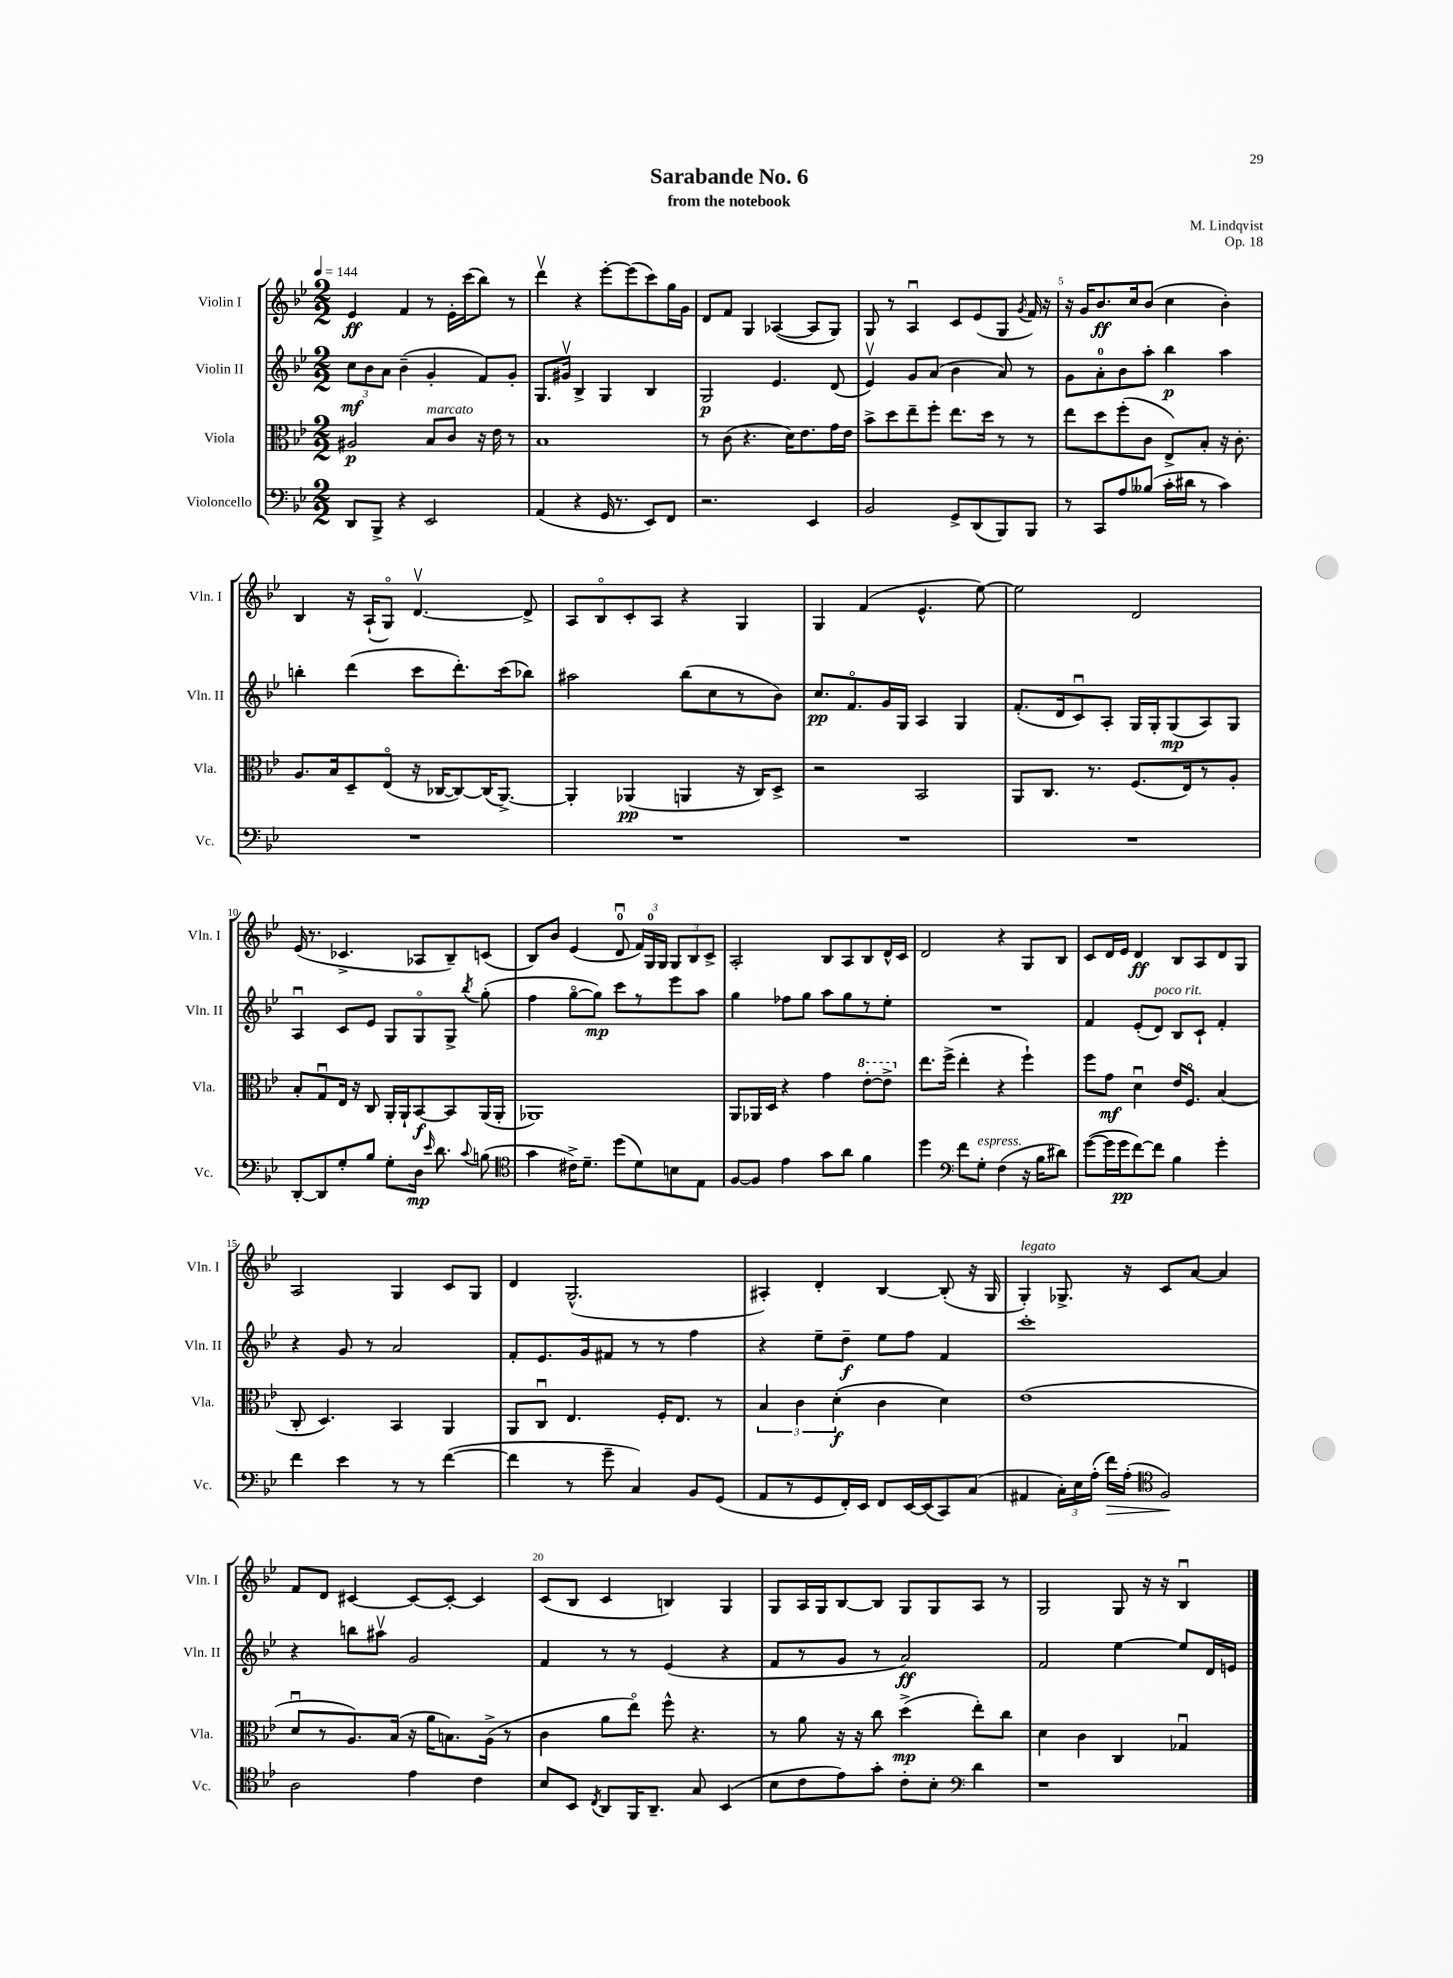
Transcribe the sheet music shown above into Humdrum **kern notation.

**kern	**dynam	**kern	**dynam	**kern	**dynam	**kern	**dynam
*part4	*part4	*part3	*part3	*part2	*part2	*part1	*part1
*staff4	*staff4	*staff3	*staff3	*staff2	*staff2	*staff1	*staff1
*I"Violoncello	*	*I"Viola	*	*I"Violin II	*	*I"Violin I	*
*I'Vc.	*	*I'Vla.	*	*I'Vln. II	*	*I'Vln. I	*
*clefF4	*	*clefC3	*	*clefG2	*	*clefG2	*
*k[b-e-]	*	*k[b-e-]	*	*k[b-e-]	*	*k[b-e-]	*
*M2/2	*	*M2/2	*	*M2/2	*	*M2/2	*
*MM144	*	*MM144	*	*MM144	*	*MM144	*
=1	=1	=1	=1	=1	=1	=1	=1
8DD/L	.	2A#X/	p	12cc\L	mf	4e-/	ff
.	.	.	.	12b-\	.	.	.
8BBB-^/J	.	.	.	.	.	.	.
.	.	.	.	12a\J	.	.	.
4r	.	.	.	(4b-~\	.	4f/	.
!	!	!LO:TX:a:i:t=marcato	!	!	!	!	!
2EE-/	.	8B-/L	.	4g'/	.	8r	.
.	.	8c/J	.	.	.	16e-'\LL	.
.	.	.	.	.	.	(16ccc\J	.
.	.	16r	.	8f/L)	.	8bb-\J)	.
.	.	16e-\	.	.	.	.	.
.	.	8r	.	8g'/J	.	8r	.
=2	=2	=2	=2	=2	=2	=2	=2
(4AA/	.	1B-	.	8.G/L	.	4dddv\	.
.	.	.	.	16g#Xv/Jk	.	.	.
4r	.	.	.	4B-^/	.	4r	.
16GG/	.	.	.	4G/	.	[8eee-'\L	.
8.r	.	.	.	.	.	.	.
.	.	.	.	.	.	(8eee-\]	.
8EE-/L)	.	.	.	4B-/	.	8ccc\)	.
8FF/J	.	.	.	.	.	16gg\L	.
.	.	.	.	.	.	16g\JJ	.
=3	=3	=3	=3	=3	=3	=3	=3
2.r	.	8r	.	2G/	p	8d/L	.
.	.	(8c\	.	.	.	8f/J	.
.	.	4.r	.	.	.	4G/	.
.	.	.	.	4.e-/	.	([4A-X/	.
.	.	16d\KL)	.	.	.	.	.
.	.	8.e-\	.	.	.	.	.
4EE-/	.	.	.	.	.	8A-/L]	.
.	.	16g\L	.	(8d/	.	8G/J)	.
.	.	16e-\JJ	.	.	.	.	.
=4	=4	=4	=4	=4	=4	=4	=4
2BB-/	.	8b-^\L	.	4e-v/)	.	8G/	.
.	.	8dd\	.	.	.	8r	.
.	.	8ee-~\	.	8g/L	.	4Au/	.
.	.	8ff'\J	.	(8a/J	.	.	.
8GG^/L	.	8.ee-\L	.	4b-\	.	8c/L	.
(8DD/	.	.	.	.	.	(8e-/	.
.	.	16dd\Jk	.	.	.	.	.
8BBB-/)	.	8r	.	8a/)	.	8G/J	.
.	.	.	.	.	.	8qg/	.
8BBB-/J	.	8r	.	8r	.	16f/)	.
.	.	.	.	.	.	16r	.
=5	=5	=5	=5	=5	=5	=5	=5
8r	.	8ee-\L	.	8g\L	.	16r	.
.	.	.	.	.	.	16g/KL	.
8CC/L	.	8dd\	.	8a'\	.	8.b-/	ff
8A/	.	(8ff'\	.	8b-\	.	.	.
.	.	.	.	.	.	16cc/k	.
(8B--X/J	.	8c\J	.	8aa'\J	.	(8b-/J	.
16c'\LL	.	8E-^/L)	.	4bb-\	p	4cc\	.
16d#X\JJ	.	.	.	.	.	.	.
8r	.	8B-'/J	.	.	.	.	.
4c\)	.	16r	.	4aa\	.	4b-'\)	.
.	.	8.c'\	.	.	.	.	.
!!LO:LB:g=z
=6	=6	=6	=6	=6	=6	=6	=6
1r	.	8.A/L	.	4bbn'\	.	4B-/	.
.	.	16B-/k	.	.	.	.	.
.	.	8D~/	.	(4ddd\	.	16r	.
.	.	.	.	.	.	(16A`/KL	.
.	.	(8E-/J	.	.	.	8G/J)	.
.	.	16r	.	8ccc\L	.	[4.dv/	.
.	.	[16C-X/KL	.	.	.	.	.
.	.	8C-/_)	.	8.ddd'\)	.	.	.
.	.	(16C-/K]	.	.	.	.	.
.	.	[8.AA^/J)	.	(16ccc\k	.	.	.
.	.	.	.	8bb-X\J)	.	8d^/]	.
=7	=7	=7	=7	=7	=7	=7	=7
1r	.	4AA'/]	.	2aa#X\	.	8A/L	.
.	.	.	.	.	.	8B-/	.
.	.	(4AA-X/	pp	.	.	8c'/	.
.	.	.	.	.	.	8A/J	.
.	.	4AAn/	.	(8bb-\L	.	4r	.
.	.	.	.	8cc\	.	.	.
.	.	16r	.	8r	.	4G/	.
.	.	16C/KL)	.	.	.	.	.
.	.	8D^/J	.	8b-\J)	.	.	.
=8	=8	=8	=8	=8	=8	=8	=8
1r	.	2r	.	8.cc/L	pp	4G/	.
.	.	.	.	8.f/	.	.	.
.	.	.	.	.	.	(4f/	.
.	.	.	.	16g/L	.	.	.
.	.	.	.	16G/JJ	.	.	.
.	.	2BB-/	.	4A/	.	4.e-^^/	.
.	.	.	.	4G/	.	.	.
.	.	.	.	.	.	[8ee-\)	.
=9	=9	=9	=9	=9	=9	=9	=9
1r	.	8AA/L	.	(8.f'/L	.	2ee-\]	.
.	.	8.C/J	.	.	.	.	.
.	.	.	.	16d/k	.	.	.
.	.	.	.	8cu/)	.	.	.
.	.	8.r	.	.	.	.	.
.	.	.	.	8A'/J	.	.	.
.	.	(8.F/L	.	16G/LL	.	2d/	.
.	.	.	.	16G'/J	.	.	.
.	.	.	.	(8G/	mp	.	.
.	.	16E-/k)	.	.	.	.	.
.	.	8r	.	8A/)	.	.	.
.	.	8A'/J	.	8G/J	.	.	.
!!LO:LB:g=z
=10	=10	=10	=10	=10	=10	=10	=10
[8DD'/L	.	8B-'/L	.	4Au/	.	(16e-/	.
.	.	.	.	.	.	8.r	.
8DD/]	.	8Gu/	.	.	.	.	.
8G'/	.	16E-/Jk	.	8c/L	.	4.c-X^/	.
.	.	16r	.	.	.	.	.
8B-/J	.	8C/	.	8e-/J	.	.	.
8G'\L	.	16AA'/LL	.	8G/L	.	.	.
.	.	16AA`/J	.	.	.	.	.
16D\Jk	mp	[8BB-/	f	8G/	.	8A-X/L	.
16qqe-/	.	.	.	.	.	.	.
8.d\	.	.	.	.	.	.	.
.	.	8BB-/]	.	8G^/J	.	8B-~/)	.
8qqc/	.	.	.	8qbb-/	.	.	.
(8Bn\	.	(16AA/L	.	(8gg'\	.	(8cn/J	.
.	.	16AA'/JJ	.	.	.	.	.
=11	=11	=11	=11	=11	=11	=11	=11
*clefC4	*	*	*	*	*	*	*
4g\	.	1AA-X)	.	4ff\	.	8B-/L)	.
.	.	.	.	.	.	8b-/J	.
16c#X^\KL)	.	.	.	[8gg\L	.	(4e-/	.
8.d~\J	.	.	.	.	.	.	.
.	.	.	.	8gg\J])	mp	.	.
(8dd\L	.	.	.	8ccc\L	.	8du/	.
8d\)	.	.	.	8r	.	24f/LL)	.
.	.	.	.	.	.	24G/	.
.	.	.	.	.	.	24G/JJ	.
8Bn\	.	.	.	8eee-\	.	12G/L	.
.	.	.	.	.	.	12B-/	.
8E-\J	.	.	.	8aa\J	.	.	.
.	.	.	.	.	.	12c^/J	.
=12	=12	=12	=12	=12	=12	=12	=12
[8F/L	.	8AA/L	.	4gg\	.	2A'/	.
8F/J]	.	16AA-X/L	.	.	.	.	.
.	.	16D/JJ	.	.	.	.	.
4e-\	.	4r	.	8ff-X\L	.	.	.
.	.	.	.	8gg\J	.	.	.
8g\L	.	4g\	.	8aa\L	.	8B-/L	.
8a\J	.	.	.	8gg\	.	8A/	.
*	*	*8va	*	*	*	*	*
4f\	.	[8ee-'\L	.	8r	.	8B-/	.
.	.	8ee-^\J]	.	8ee-'\J	.	16d^^/L	.
.	.	.	.	.	.	16c/JJ	.
=13	=13	=13	=13	=13	=13	=13	=13
*	*	*X8va	*	*	*	*	*
4dd\	.	8.ee-\L	.	1r	.	2d/	.
.	.	(16ff^\Jk	.	.	.	.	.
*clefF4	*	*	*	*	*	*	*
8f\L	.	4ee-'\	.	.	.	.	.
!LO:TX:a:i:t=espress.	!	!	!	!	!	!	!
8G'\J	.	.	.	.	.	.	.
(4F\	.	4r	.	.	.	4r	.
16r	.	4ff`\)	.	.	.	8G/L	.
16B-\KL	.	.	.	.	.	.	.
8d#X\J)	.	.	.	.	.	8B-/J	.
=14	=14	=14	=14	=14	=14	=14	=14
([8g\L	.	8ff\L	.	4f/	.	8c/L	.
16g\L]	.	8g\J	mf	.	.	16d/L	.
16g\J	pp	.	.	.	.	16e-/JJ	.
[8f\)	.	4du\	.	(8e-'/L	.	4d/	ff
!	!	!	!	!LO:TX:a:i:t=poco rit.	!	!	!
8f\J]	.	.	.	8d/J)	.	.	.
4B-\	.	16e-/KL	.	8B-/L	.	8B-/L	.
.	.	8.F/J	.	.	.	.	.
.	.	.	.	8c`/J	.	8A/	.
4g'\	.	(4B-/	.	4f'/	.	8d/	.
.	.	.	.	.	.	8G/J	.
!!LO:LB:g=z
=15	=15	=15	=15	=15	=15	=15	=15
4f\	.	8C'/	.	4r	.	2A/	.
.	.	4.D/)	.	.	.	.	.
4e-\	.	.	.	8g/	.	.	.
.	.	.	.	8r	.	.	.
8r	.	4BB-/	.	2a/	.	4G/	.
8r	.	.	.	.	.	.	.
([4f\	.	4AA/	.	.	.	8c/L	.
.	.	.	.	.	.	8G/J	.
=16	=16	=16	=16	=16	=16	=16	=16
4f\]	.	8AA/L	.	8f'/L	.	4d/	.
.	.	8Cu/J	.	8.e-/	.	.	.
8r	.	4.E-/	.	.	.	(2.G^^/	.
.	.	.	.	16g/k	.	.	.
8g~\	.	.	.	8f#X/J	.	.	.
4C/)	.	.	.	8r	.	.	.
.	.	16F'/KL	.	8r	.	.	.
.	.	8.E-/J	.	.	.	.	.
8BB-/L	.	.	.	4ff\	.	.	.
(8GG/J	.	8r	.	.	.	.	.
=17	=17	=17	=17	=17	=17	=17	=17
8AA/L	.	6B-/	.	4r	.	4A#X'/)	.
8r	.	.	.	.	.	.	.
.	.	6c\	.	.	.	.	.
8GG/	.	.	.	8ee-~\L	.	4d'/	.
.	.	(6d'\	f	.	.	.	.
16FF'/L)	.	.	.	8dd~\J	f	.	.
16EE-/JJ	.	.	.	.	.	.	.
8FF/L	.	4c\	.	8ee-\L	.	[4B-/	.
[16EE-/L	.	.	.	8ff\J	.	.	.
(16EE-/J]	.	.	.	.	.	.	.
8CC/)	.	4d\)	.	4f/	.	(8B-'/]	.
(8C/J	.	.	.	.	.	16r	.
.	.	.	.	.	.	16G/	.
=18	=18	=18	=18	=18	=18	=18	=18
!	!	!	!	!	!	!LO:TX:a:i:t=legato	!
4AA#X/	.	(1e-	.	1ccc'	.	4G'/)	.
24C'\LL)	.	.	.	.	.	8.G-X^/	.
24E-\	.	.	.	.	.	.	.
(24A'\JJ	.	.	.	.	.	.	.
!	!LO:HP:b	!	!	!	!	!	!
16f\LL)	>	.	.	.	.	.	.
(16A'\JJ	.	.	.	.	.	16r	.
*clefC4	*	*	*	*	*	*	*
2F/)	.	.	.	.	.	8c/L	.
.	.	.	.	.	.	[8a/J	.
.	.	.	.	.	.	4a/]	.
.	]	.	.	.	.	.	.
!!LO:LB:g=z
=19	=19	=19	=19	=19	=19	=19	=19
2A\	.	8du/L	.	4r	.	8f/L	.
.	.	8r	.	.	.	8d/J	.
.	.	8.A/)	.	8bbn\L	.	[4c#X/	.
.	.	.	.	8aa#Xv\J	.	.	.
.	.	(16B-/Jk	.	.	.	.	.
4e-\	.	16r	.	2g/	.	8c#/L_	.
.	.	16a\KL	.	.	.	.	.
.	.	8.Bn\)	.	.	.	8c#'/J_	.
4c\	.	.	.	.	.	4c#/]	.
.	.	(16A^\Jk	.	.	.	.	.
.	.	8r	.	.	.	.	.
=20	=20	=20	=20	=20	=20	=20	=20
8B-/L	.	4c\	.	4f/	.	(8c/L	.
8BB-/J	.	.	.	.	.	8B-/J	.
8qC/	.	.	.	.	.	.	.
8AA/L	.	8a\L	.	8r	.	4c/	.
16FF/K	.	8ee-\J)	.	8r	.	.	.
8.AA~/J	.	.	.	.	.	.	.
.	.	8ff^^\	.	(4e-/	.	4Bn/)	.
8G/	.	4.r	.	.	.	.	.
(4BB-/	.	.	.	4r	.	4G/	.
=21	=21	=21	=21	=21	=21	=21	=21
8B-\L	.	8r	.	8f/L	.	8G/L	.
8c\	.	8a\	.	8r	.	16A/L	.
.	.	.	.	.	.	16G/J	.
8e-\)	.	16r	.	8g/J	.	[8B-/	.
.	.	16r	.	.	.	.	.
8g'\J	.	8cc\	.	8r	.	8B-/J]	.
8c'\L	.	(4dd^\	mp	2a/)	ff	8G/L	.
8B-'\J	.	.	.	.	.	8G/	.
*clefF4	*	*	*	*	*	*	*
4d\	.	8ee-'\L)	.	.	.	8A/J	.
.	.	8cc\J	.	.	.	8r	.
=22	=22	=22	=22	=22	=22	=22	=22
1r	.	4d\	.	2f/	.	2G/	.
.	.	4c\	.	.	.	.	.
.	.	4C/	.	[4ee-\	.	8G/	.
.	.	.	.	.	.	16r	.
.	.	.	.	.	.	16r	.
.	.	4G-Xu/	.	8ee-/L]	.	4B-u/	.
.	.	.	.	16d/L	.	.	.
.	.	.	.	16en/JJ	.	.	.
==	==	==	==	==	==	==	==
*-	*-	*-	*-	*-	*-	*-	*-
